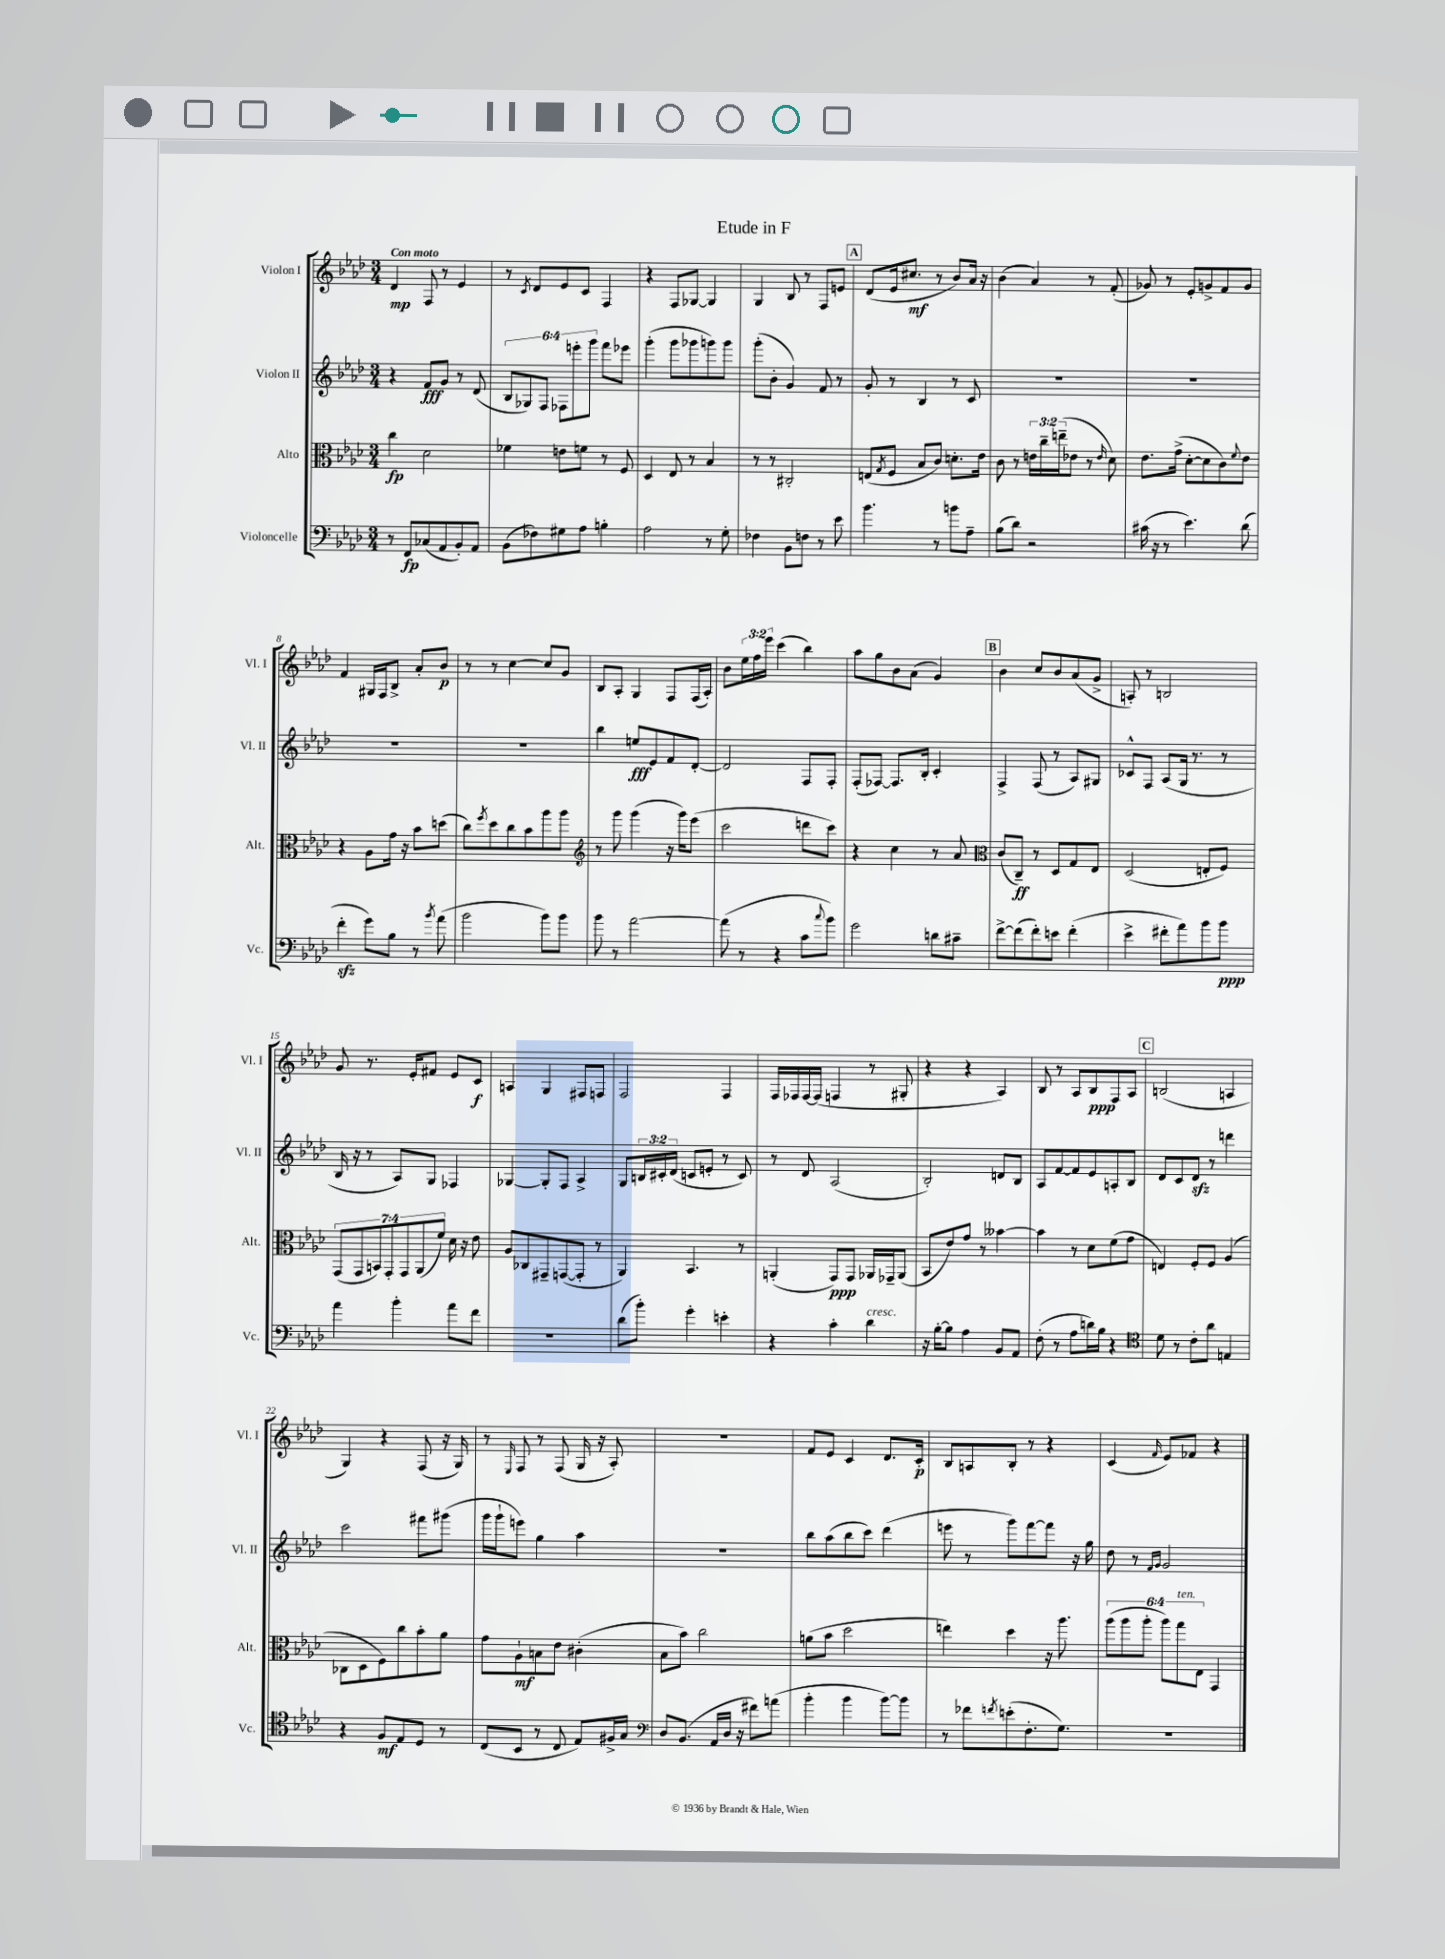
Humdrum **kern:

**kern	**dynam	**kern	**dynam	**kern	**dynam	**kern	**dynam
*part4	*part4	*part3	*part3	*part2	*part2	*part1	*part1
*staff4	*staff4	*staff3	*staff3	*staff2	*staff2	*staff1	*staff1
*I"Violoncelle	*	*I"Alto	*	*I"Violon II	*	*I"Violon I	*
*I'Vc.	*	*I'Alt.	*	*I'Vl. II	*	*I'Vl. I	*
*clefF4	*	*clefC3	*	*clefG2	*	*clefG2	*
*k[b-e-a-d-]	*	*k[b-e-a-d-]	*	*k[b-e-a-d-]	*	*k[b-e-a-d-]	*
*M3/4	*	*M3/4	*	*M3/4	*	*M3/4	*
=1	=1	=1	=1	=1	=1	=1	=1
!	!	!	!	!	!	!LO:TX:a:B:t=Con moto	!
8r	.	4cc\	fp	4r	.	4d-/	mp
8FF/L	fp	.	.	.	.	.	.
(8C-X/	.	2d-\	.	8f/L	fff	8F/	.
8AA-/	.	.	.	8g/J	.	8r	.
8BB-'/)	.	.	.	8r	.	4e-/	.
8AA-/J	.	.	.	(8d-/	.	.	.
=2	=2	=2	=2	=2	=2	=2	=2
(8BB-\L	.	4f-X\	.	12B-/L	.	8r	.
.	.	.	.	12G-X/)	.	.	.
.	.	.	.	.	.	8qc/	.
8F-X\)	.	.	.	.	.	8d-/L	.
.	.	.	.	12F/J	.	.	.
8G#X\	.	8en\L	.	12F-X\L	.	8e-/	.
.	.	.	.	12eeen'\	.	.	.
8A-\J	.	8fn\J	.	.	.	8c/J	.
.	.	.	.	12ggg\J	.	.	.
4Bn'\	.	8r	.	8fff\L	.	4F/	.
.	.	8F/	.	8eee-X\J	.	.	.
=3	=3	=3	=3	=3	=3	=3	=3
2A-\	.	4D-/	.	(4ggg'\	.	4r	.
.	.	8E-/	.	8ggg\L	.	8F/L	.
.	.	8r	.	8ggg-X\	.	[8G-X/J	.
8r	.	4B-/	.	8gggn\)	.	4G-/]	.
8G'\	.	.	.	8ggg\J	.	.	.
=4	=4	=4	=4	=4	=4	=4	=4
4F-X\	.	8r	.	(8ggg'\L	.	4G/	.
.	.	8r	.	8b-'\J	.	.	.
8BB-\L	.	2C#X'/	.	4g/)	.	8B-/	.
8Fn\J	.	.	.	.	.	8r	.
8r	.	.	.	8f/	.	8F/L	.
8e-\	.	.	.	8r	.	8en/J	.
!!LO:REH:place=s1:t=A
=5	=5	=5	=5	=5	=5	=5	=5
4.b-\	.	(8En/L	.	8g'/	.	(8d-/L	.
.	.	8qG/	.	.	.	.	.
.	.	8F/J	.	8r	.	16e-/k	.
.	.	.	.	.	.	8.cc#X/J	mf
.	.	8B-/L	.	4B-/	.	.	.
8r	.	8c/J)	.	.	.	8r	.
8bn\L	.	8.dn'\L	.	8r	.	8b-/L)	.
8A-~\J	.	.	.	8c/	.	16a-/Jk	.
.	.	16e-\Jk	.	.	.	16r	.
=6	=6	=6	=6	=6	=6	=6	=6
(8B-\L	.	8c\	.	2.r	.	(4b-\	.
8d-\J)	.	8r	.	.	.	.	.
2r	.	24en\LL	.	.	.	4a-/)	.
.	.	24cc~\	.	.	.	.	.
.	.	(24een~\J	.	.	.	.	.
.	.	8e-X\J	.	.	.	.	.
.	.	8r	.	.	.	8r	.
.	.	16qqe-/	.	.	.	.	.
.	.	8d-\)	.	.	.	(8f'/	.
=7	=7	=7	=7	=7	=7	=7	=7
(16c#X\	.	8.e-\L	.	2.r	.	8g-X/)	.
16r	.	.	.	.	.	.	.
8r	.	.	.	.	.	8r	.
.	.	(16g^\Jk	.	.	.	.	.
4.e-\)	.	[8d-'\L	.	.	.	8e-'/L	.
.	.	8d-\]	.	.	.	8gn^/	.
.	.	8c\)	.	.	.	8f/	.
.	.	8qqf/	.	.	.	.	.
(8d-\	.	8e-\J	.	.	.	8g/J	.
!!LO:LB:g=z
=8	=8	=8	=8	=8	=8	=8	=8
4fzz'\	.	4r	.	2.r	.	4f/	.
8g\L)	.	8A-\L	.	.	.	16G#X/LL	.
.	.	.	.	.	.	16F/J	.
8B-\J	.	16g\Jk	.	.	.	8B-^/J	.
.	.	16r	.	.	.	.	.
8r	.	8b-\L	.	.	.	8a-'/L	.
8qb-/	.	.	.	.	.	.	.
(8a-\	.	(8ddn\J	.	.	.	8b-/J	p
=9	=9	=9	=9	=9	=9	=9	=9
2b-\	.	8cc\L)	.	2.r	.	8r	.
.	.	8qff/	.	.	.	.	.
.	.	8dd-\	.	.	.	8r	.
.	.	8cc\	.	.	.	[4cc\	.
.	.	8b-\	.	.	.	.	.
8b-\L)	.	8aa-\	.	.	.	8cc/L]	.
8b-\J	.	8aa-\J	.	.	.	8g/J	.
=10	=10	=10	=10	=10	=10	=10	=10
*	*	*clefG2	*	*	*	*	*
8b-\	.	8r	.	4bb-\	.	8B-/L	.
8r	.	8ggg\	.	.	.	8A-'/J	.
[2a-\	.	(4ggg\	.	8een/L	fff	4G/	.
.	.	.	.	8e-/	.	.	.
.	.	16r	.	8f/	.	8F/L	.
.	.	16ggg\KL)	.	.	.	.	.
.	.	(8eee-\J	.	[8d-'/J	.	(16F/L	.
.	.	.	.	.	.	16A-'/JJ)	.
=11	=11	=11	=11	=11	=11	=11	=11
(8a-\]	.	2ccc\	.	2d-/]	.	8b-\L	.
8r	.	.	.	.	.	24ee-\L	.
.	.	.	.	.	.	24ff\	.
.	.	.	.	.	.	24eee-\JJ	.
4r	.	.	.	.	.	(4ccc\	.
8c\L	.	8dddn\L	.	8F/L	.	4bb-\)	.
8qqcc/	.	.	.	.	.	.	.
8b-\J)	.	8ccc\J)	.	8F'/J	.	.	.
=12	=12	=12	=12	=12	=12	=12	=12
2g\	.	4r	.	(8F'/L	.	8aa-\L	.
.	.	.	.	[8F-X/J)	.	8gg\	.
.	.	4cc\	.	8.F-/L]	.	8b-\	.
.	.	.	.	.	.	(8a-\J	.
.	.	.	.	16B-'/Jk	.	.	.
8dn\L	.	8r	.	4c'/	.	4g/)	.
8c#X~\J	.	8a-/	.	.	.	.	.
!!LO:REH:place=s1:t=B
=13	=13	=13	=13	=13	=13	=13	=13
*	*	*clefC3	*	*	*	*	*
[8f^\L	.	(8c/L	.	4F^/	.	4b-\	.
(8f\]	.	8C~/J)	ff	.	.	.	.
8f'\)	.	8r	.	(8F/	.	8cc/L	.
8en\J	.	8D-/L	.	8r	.	8b-/	.
(4f'\	.	8G/	.	8A-/L)	.	(8a-/	.
.	.	8E-/J	.	8G#X/J	.	8g^/J	.
=14	=14	=14	=14	=14	=14	=14	=14
4e-^\	.	(2D-/	.	8c-X^^/L	.	8An'/)	.
.	.	.	.	8F/J	.	8r	.
8f#X'\L	.	.	.	(8A-/L	.	2Bn/	.
8a-\)	.	.	.	16G/Jk	.	.	.
.	.	.	.	8.r	.	.	.
8b-\	.	8En'/L	.	.	.	.	.
8b-\J	ppp	8F/J)	.	8r	.	.	.
!!LO:LB:g=z
=15	=15	=15	=15	=15	=15	=15	=15
4a-\	.	(14GG/L	.	16B-/	.	8g/	.
.	.	.	.	16r	.	.	.
.	.	14GG/	.	.	.	.	.
.	.	.	.	8r	.	8.r	.
.	.	14BBn/)	.	.	.	.	.
.	.	14GG'/	.	.	.	.	.
4b-'\	.	.	.	8A-/L)	.	.	.
.	.	14GG/	.	.	.	.	.
.	.	.	.	.	.	16e-'/KL	.
.	.	(14AA-/	.	.	.	.	.
.	.	.	.	8G/J	.	8f#X/J	.
.	.	14f/J)	.	.	.	.	.
8a-\L	.	16d-\	.	4F-X/	.	8e-/L	.
.	.	16r	.	.	.	.	.
8f\J	.	8e-\	.	.	.	8c/J	f
=16	=16	=16	=16	=16	=16	=16	=16
2.r	.	8A-/L	.	[4G-X/	.	4An/	.
.	.	8C-X/	.	.	.	.	.
.	.	8GG#X~/	.	8G-'/L]	.	4G/	.
.	.	([8GGn/	.	8F/J	.	.	.
.	.	8GG'/J]	.	4A-^/	.	8F#X/L	.
.	.	8r	.	.	.	8Fn/J	.
=17	=17	=17	=17	=17	=17	=17	=17
(8d-\L	.	4AA-/)	.	8G/L	.	2F/	.
8b-'\J)	.	.	.	24Bn/L	.	.	.
.	.	.	.	24c#X'/	.	.	.
.	.	.	.	(24d-/JJ	.	.	.
4g'\	.	4.BB-/	.	8cn/L	.	.	.
.	.	.	.	8en'/J	.	.	.
4en'\	.	.	.	8r	.	4F/	.
.	.	8r	.	8c/)	.	.	.
=18	=18	=18	=18	=18	=18	=18	=18
4r	.	(4AAn'/	.	8r	.	16F/LL	.
.	.	.	.	.	.	16F-X/	.
.	.	.	.	8d-/	.	[16F-/	.
.	.	.	.	.	.	(16F-/JJ]	.
4c'\	.	8GG/L)	ppp	(2A-/	.	4Fn/	.
.	.	8GG/J	.	.	.	.	.
!LO:TX:a:i:t=cresc.	!	!	!	!	!	!	!
4d-\	.	16AA-X/LL	.	.	.	8r	.
.	.	16GG-X~/J	.	.	.	.	.
.	.	(8AA-/J	.	.	.	8G#X'/	.
=19	=19	=19	=19	=19	=19	=19	=19
16r	.	8BB-/L	.	2B-'/)	.	4r	.
[16B-'\KL	.	.	.	.	.	.	.
8B-\J]	.	8e-/)	.	.	.	.	.
4A-\	.	8g/J	.	.	.	4r	.
.	.	8r	.	.	.	.	.
8BB-/L	.	[4b--X\	.	8dn/L	.	4A-/)	.
8AA-/J	.	.	.	8B-/J	.	.	.
=20	=20	=20	=20	=20	=20	=20	=20
(8F'\	.	4b--\]	.	8A-/L	.	8B-/	.
8r	.	.	.	[8f/	.	8r	.
8A-\L	.	8r	.	8f/]	.	8A-/L	.
16dn\L)	.	8d-\L	.	8e-/	.	8B-/	ppp
16B-\JJ	.	.	.	.	.	.	.
4r	.	(8f\	.	8An'/	.	8F/	.
.	.	8g\J	.	8B-/J	.	8A-/J	.
!!LO:REH:place=s1:t=C
=21	=21	=21	=21	=21	=21	=21	=21
*clefC4	*	*	*	*	*	*	*
8d-\	.	4En/)	.	8d-/L	.	(2Bn/	.
8r	.	.	.	8c/	.	.	.
8c'\L	.	8F'/L	.	8d-zz/J	.	.	.
8a-\J	.	8F/J	.	8r	.	.	.
4En/	.	(4A-/	.	4dddn\	.	4An/	.
!!LO:LB:g=z
=22	=22	=22	=22	=22	=22	=22	=22
4r	.	8C-X\L	.	2ccc\	.	4G/)	.
.	.	8D-\	.	.	.	.	.
8F/L	mf	8F\)	.	.	.	4r	.
8E-/	.	8cc\	.	.	.	.	.
8D-/J	.	8b-'\	.	8fff#X\L	.	(8F/	.
8r	.	8a-\J	.	(8ggg#X\J	.	16r	.
.	.	.	.	.	.	16G/)	.
=23	=23	=23	=23	=23	=23	=23	=23
(8C/L	.	8g\L	.	16ggg\LL	.	8r	.
.	.	.	.	16ggg`\J	.	.	.
.	.	.	.	.	.	16qqE-/	.
8BB-/J	.	8A-`\	mf	8eeen\J)	.	8F/	.
8r	.	8Bn\	.	4gg\	.	8r	.
8C/	.	8e-\J	.	.	.	(8F/	.
8E-/L)	.	(4c#X'\	.	4aa-\	.	16G/	.
.	.	.	.	.	.	16r	.
16F#X^/L	.	.	.	.	.	8A-'/)	.
16G/JJ	.	.	.	.	.	.	.
=24	=24	=24	=24	=24	=24	=24	=24
*clefF4	*	*	*	*	*	*	*
8D-/L	.	8B-\L	.	2.r	.	2.r	.
(8.BB-/J	.	8b-\J)	.	.	.	.	.
.	.	2cc\	.	.	.	.	.
16AA-/LL	.	.	.	.	.	.	.
16D-/JJ	.	.	.	.	.	.	.
16r	.	.	.	.	.	.	.
8f#X\L)	.	.	.	.	.	.	.
(8an\J	.	.	.	.	.	.	.
=25	=25	=25	=25	=25	=25	=25	=25
4b-'\	.	(8an\L	.	8bb-\L	.	8f/L	.
.	.	8b-\J	.	(8aa-\	.	8e-/J	.
4b-\	.	2dd-\	.	8bb-\	.	4c/	.
.	.	.	.	8ccc\J)	.	.	.
[8b-\L)	.	.	.	(4ddd-\	.	8.d-/L	.
8b-\J]	.	.	.	.	.	.	.
.	.	.	.	.	.	16c'/Jk	p
=26	=26	=26	=26	=26	=26	=26	=26
8r	.	4een\)	.	8eeen\	.	8B-/L	.
8f-X\L	.	.	.	8r	.	8An/	.
8qfn/	.	.	.	.	.	.	.
(8en'\	.	4dd-\	.	8ggg\L)	.	8B-'/J	.
8.F'\	.	.	.	[8fff\	.	8r	.
.	.	16r	.	8fff\J]	.	4r	.
8.G\J)	.	8.aa-\	.	.	.	.	.
.	.	.	.	16r	.	.	.
.	.	.	.	16gg\	.	.	.
=27	=27	=27	=27	=27	=27	=27	=27
2.r	.	(12aa-\L	.	8dd-\	.	(4c/	.
.	.	12aa-\	.	.	.	.	.
.	.	.	.	8r	.	.	.
.	.	12aa-'\J	.	.	.	.	.
.	.	.	.	16qqf/LL	.	.	.
.	.	.	.	16qqg/JJ	.	16qqf/	.
.	.	12aa-\L)	.	2g/	.	8e-/L)	.
!	!	!LO:TX:a:i:t=ten.	!	!	!	!	!
.	.	12gg\	.	.	.	.	.
.	.	.	.	.	.	8f-X/J	.
.	.	12E-\J	.	.	.	.	.
.	.	4GG/	.	.	.	4r	.
==	==	==	==	==	==	==	==
*-	*-	*-	*-	*-	*-	*-	*-
